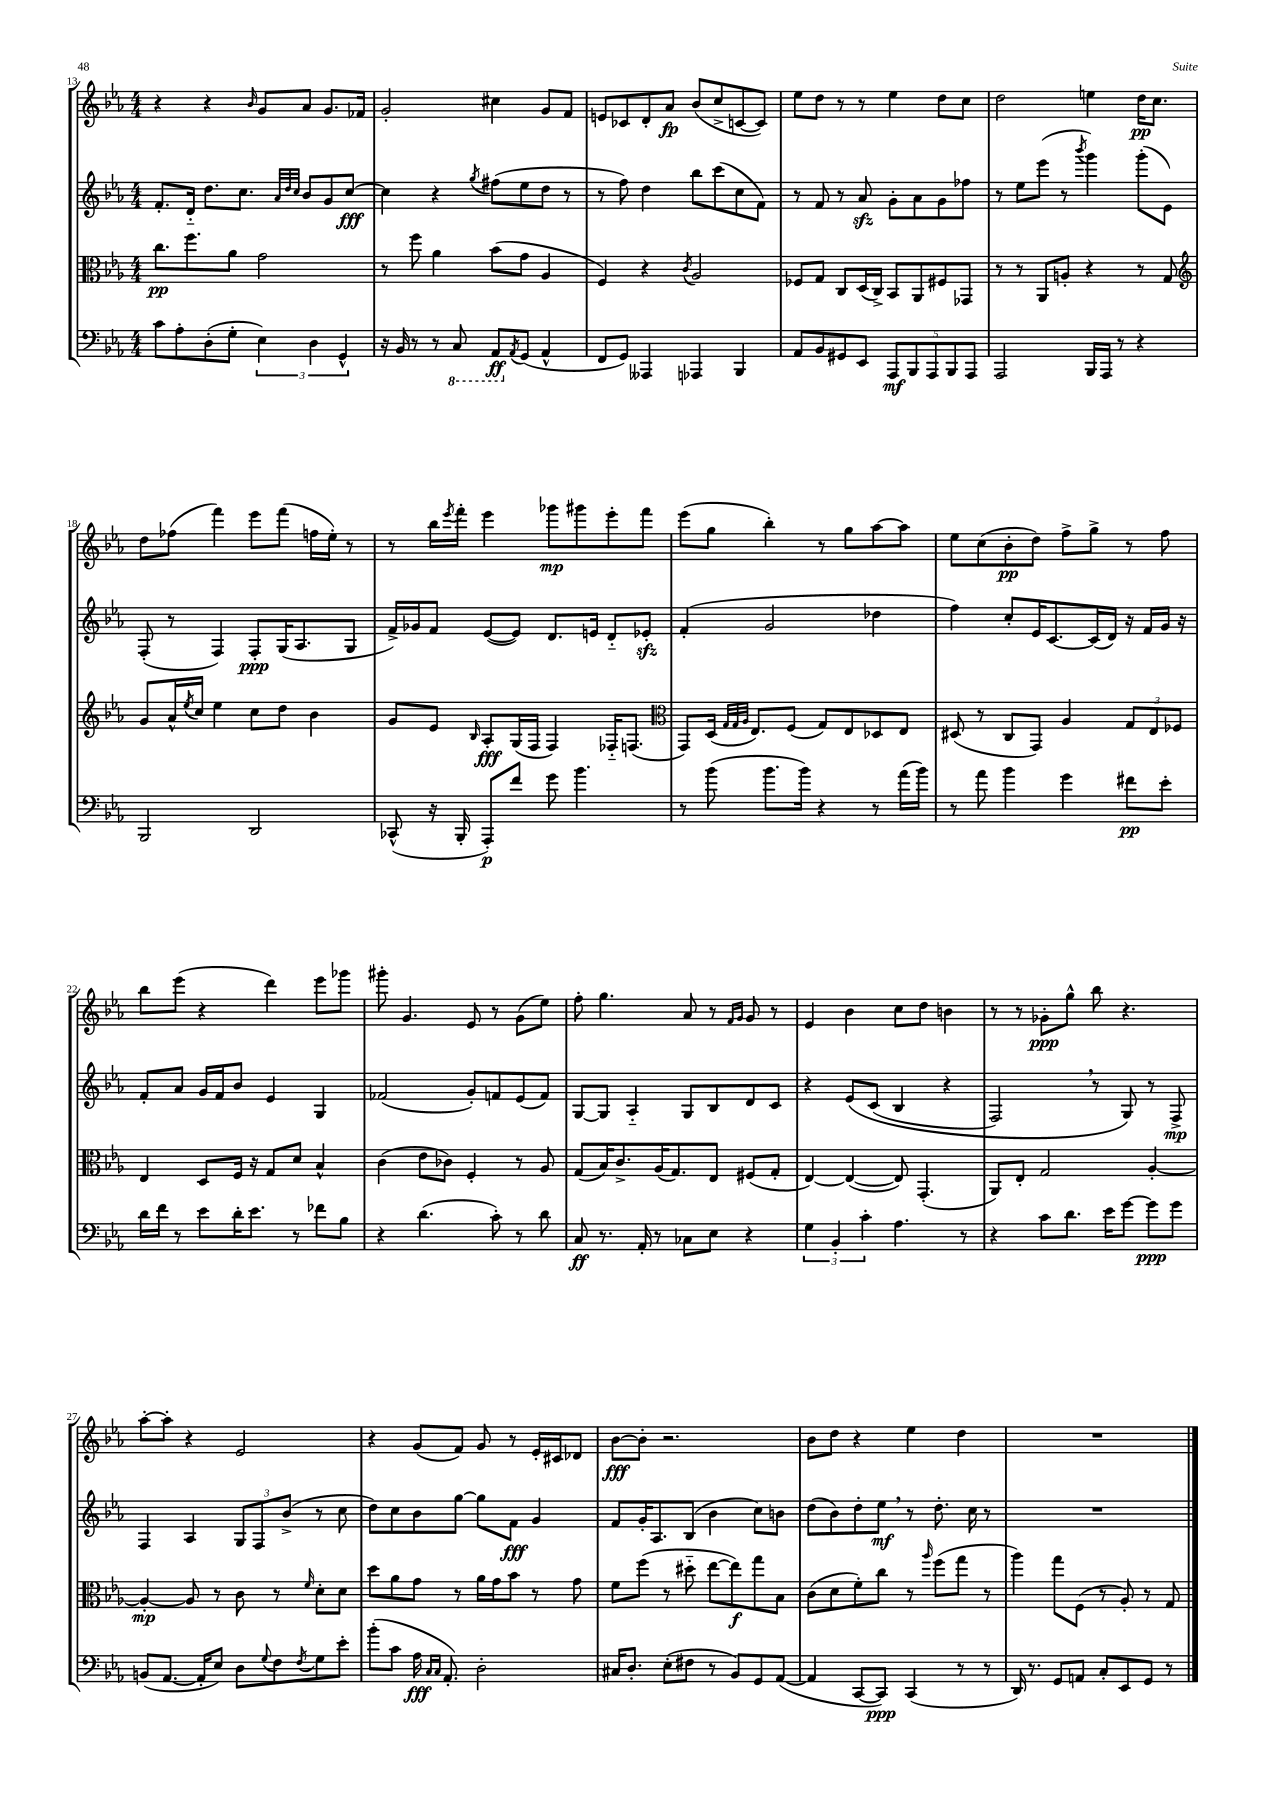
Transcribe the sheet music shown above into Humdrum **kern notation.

**kern	**kern	**kern	**kern
*staff4	*staff3	*staff2	*staff1
*clefF4	*clefC3	*clefG2	*clefG2
*k[b-e-a-]	*k[b-e-a-]	*k[b-e-a-]	*k[b-e-a-]
*M4/4	*M4/4	*M4/4	*M4/4
8c\L	8.cc\L	8.f'/L	4r
8A-'\	.	.	.
.	8.ff\	16d'~/Jk	.
(8D'\	.	8.dd\L	4r
8G'\J	8a-\J	.	.
.	.	8.cc\J	.
.	.	.	16qqb-/
6E-\)	2g\	.	8g/L
.	.	32qqa-/LLL	.
.	.	32qqdd/	.
.	.	32qqcc/JJJ	.
.	.	8b-/L	8a-/J
6D\	.	.	.
.	.	8g/	8.g/L
6GG^^/	.	.	.
.	.	[8cc/J	.
.	.	.	16f-/Jk
=	=	=	=
16r	8r	4cc\]	2g'/
16BB-/	.	.	.
8r	8ff\	.	.
8r	4a-\	4r	.
8CC/	.	.	.
.	.	8qgg/	.
8AAA-/L	(8b-\L	(8ff#\L	4cc#\
8qAA-/	.	.	.
(8GG/J	8g\J	8ee-\	.
4AA-^^/	4A-/	8dd\J	8g/L
.	.	8r	8f/J
=	=	=	=
8FF/L	4F/)	8r	8e/L
8GG/J)	.	8ff\)	8c-/
4AAA--/	4r	4dd\	8d'/
.	.	.	8a-/J
.	8qc/	.	.
4AAA-/	2A-/	8bb-\L	(8b-/L
.	.	(8ccc\	8cc^/
4BBB-/	.	8cc\	[8c/
.	.	8f\J)	8c/]J)
=	=	=	=
8AA-/L	8F-/L	8r	8ee-\L
8BB-/	8G/J	8f/	8dd\J
8GG#/	8C/L	8r	8r
8EE-/J	(16D/L	8a-/	8r
.	16C^/JJ)	.	.
10AAA-/L	8BB-/L	8g'\L	4ee-\
10BBB-/	.	.	.
.	8AA-/	8a-\	.
10AAA-/	.	.	.
.	8F#/	8g\	8dd\L
10BBB-/	.	.	.
.	8GG-/J	8ff-\J	8cc\J
10AAA-/J	.	.	.
=	=	=	=
2AAA-/	8r	8r	2dd\
.	8r	8ee-\L	.
.	8AA-/L	(8eee-\J	.
.	8A'/J	8r	.
.	.	8qbbb-/	.
16BBB-/LL	4r	4ggg\)	4ee\
16AAA-/JJ	.	.	.
8r	.	.	.
4r	8r	(8ggg'\L	16dd\LK
.	.	.	8.cc\J
.	8G/	8e-\J)	.
=	=	=	=
*	*clefG2	*	*
2BBB-/	8g/L	(8F'/	8dd\L
.	16a-^^/L	8r	(8ff-\J
.	8qee-/	.	.
.	16cc/JJ	.	.
.	4ee-\	4F/)	4fff\)
2DD/	8cc\L	8F'/L	8eee-\L
.	8dd\J	(16G/K	(8fff\J
.	.	8.A-/	.
.	4b-\	.	16ff\LL
.	.	.	16ee-'\JJ)
.	.	8G/J	8r
=	=	=	=
(8CC-^^/	8g/L	16f^/LL)	8r
.	.	16g-/J	.
16r	8e-/J	8f/J	16bb-\LL
.	.	.	8qeee-/
16BBB-'/	.	.	16fff'\JJ
.	16qqB-/	.	.
8AAA-'/L)	8A-'/L	([8e-/L	4eee-\
8f/J	(16G/L	8e-/]J)	.
.	16F/JJ	.	.
8g\	4F/)	8.d/L	8ggg-\L
4.b-\	.	.	8ggg#\
.	.	16e/Jk	.
.	16F-'~/LK	8d'~/L	8eee-'\
.	(8.F/J	.	.
.	.	8e-'/J	8fff\J
=	=	=	=
*	*clefC3	*	*
8r	8GG/L)	(4f'/	(8eee-\L
(8b-\	(16D/Jk	.	8gg\J
.	32qqG/LLL	.	.
.	32qqG/	.	.
.	32qqA-/JJJ	.	.
.	8.E-/L)	.	.
8.b-\L	.	2g/	4bb-'\)
.	(8F/J	.	.
16b-\Jk)	.	.	.
4r	8G/L)	.	8r
.	8E-/	.	8gg\L
8r	8D-/	4dd-\	[8aa-\
(16a-\LL	8E-/J	.	8aa-\]J
16b-\JJ)	.	.	.
=	=	=	=
8r	(8D#/	4ff\)	8ee-\L
8a-\	8r	.	(8cc\
4b-\	8C/L	8cc'/L	8b-'\
.	8GG/J)	16e-/K	8dd\J)
.	.	[8.c/	.
4g\	4A-/	.	8ff^\L
.	.	(16c/]L	8gg^\J
.	.	16d/JJ)	.
8f#\L	12G/L	16r	8r
.	.	16f/LL	.
.	12E-/	.	.
8e-'\J	.	16g/JJ	8ff\
.	12F-/J	.	.
.	.	16r	.
=	=	=	=
16d\LL	4E-/	8f'/L	8bb-\L
16f\JJ	.	.	.
8r	.	8a-/J	(8eee-\J
8e-\L	8D/L	16g/LL	4r
.	.	16f/J	.
16d'\K	16F/Jk	8b-/J	.
8.e-\J	16r	.	.
.	8G/L	4e-/	4ddd\)
8r	8d/J	.	.
8f-\L	4B-^^/	4G/	8eee-\L
8B-\J	.	.	8ggg-\J
=	=	=	=
4r	(4c\	(2f-/	8ggg#'\
.	.	.	4.g/
(4.d\	8e-\L	.	.
.	8c-\J)	.	.
.	4F'/	8g'/L)	8e-/
8c'\)	.	8f/	8r
8r	8r	(8e-/	(8g\L
8d\	8A-/	8f/J)	8ee-\J)
=	=	=	=
8C/	(8G/L	[8G/L	8ff'\
8.r	16B-/K)	8G/]J	4.gg\
.	8.c^/	.	.
.	.	4A-'~/	.
16AA-'/	.	.	.
8r	(16A-/K	.	.
.	8.G/)	.	.
8C-\L	.	8G/L	8a-/
8E-\J	8E-/J	8B-/	8r
.	.	.	16qqf/LL
.	.	.	16qqg/JJ
4r	(8F#/L	8d/	8g/
.	8G'/J	8c/J	8r
=	=	=	=
6G\	[4E-/)	4r	4e-/
6BB-'/	.	.	.
.	(4E-/_	&(8e-/L	4b-\
6c'\	.	.	.
.	.	(8c/J	.
4.A-\	8E-/])	4B-/	8cc\L
.	(4.GG'/	.	8dd\J
.	.	4r	4b\
8r	.	.	.
=	=	=	=
4r	8AA-/L)	2F/)	8r
.	8E-'/J	.	8r
8c\L	2G/	.	8g-'\L
8.d\J	.	.	8gg^^\J
.	.	8r	8bb-\
16e-\LK	.	.	.
[8g\J	.	8G/&)	4.r
8g\]L	[4A-'/	8r	.
8g\J	.	8F^/	.
=	=	=	=
(8BB/L	4A-'/_	4F/	[8aa-'\L
[8.AA-/J	.	.	8aa-'\]J
.	8A-/]	4A-/	4r
16AA-'/]LK	.	.	.
8E-/J)	8r	.	.
8D\L	8c\	12G/L	2e-/
.	.	12F/	.
8qqG/	.	.	.
8F\	8r	.	.
.	.	(12b-^/J	.
8qF/	16qqf/	.	.
8G\	8d'\L	8r	.
8e-'\J	8d\J	8cc\	.
=	=	=	=
(8b-'\L	8dd\L	8dd\L)	4r
8c\J	8a-\	8cc\	.
16A-\	8g\J	8b-\	(8g/L
16qqC/LL	.	.	.
16qqC/JJ	.	.	.
8.AA-'/)	.	.	.
.	8r	[8gg\J	8f/J)
2D'\	16a-\LL	8gg\]L	8g/
.	16g\J	.	.
.	8b-\J	8f\J	8r
.	8r	4g/	16e-'/LL
.	.	.	16c#/J
.	8g\	.	8d-/J
=	=	=	=
16C#/LK	8f\L	8f/L	[8b-\L
8.D'/J	.	.	.
.	(8ff\J	16g'/K	8b-'\]J
.	.	8.A-/	.
(8E-'\L	8r	.	2.r
8F#\J	8dd#'~\	(8B-/J	.
8r	[8ee-\L	4b-\	.
8BB-/L)	8ee-\])	.	.
8GG/	8gg\	8cc\L)	.
([8AA-/J	8B-\J	8b\J	.
=	=	=	=
4AA-/]	(8c\L	(8dd\L	8b-\L
.	8d\	8b-\)	8dd\J
[8CC/L	8f'\)	8dd'\	4r
8CC/]J)	8cc\J	8ee-\J	.
(4CC/	8r	8r	4ee-\
.	16qqaa-/	.	.
.	(8ff\L	8.dd'\	.
8r	8gg\J	.	4dd\
.	.	16cc\	.
8r	8r	8r	.
=	=	=	=
16DD/)	4aa-\)	1r	1r
8.r	.	.	.
8GG/L	8gg\L	.	.
8AA/J	(8F\J	.	.
8C'/L	8r	.	.
8EE-/	8A-'/)	.	.
8GG/J	8r	.	.
8r	8G/	.	.
==	==	==	==
*-	*-	*-	*-
